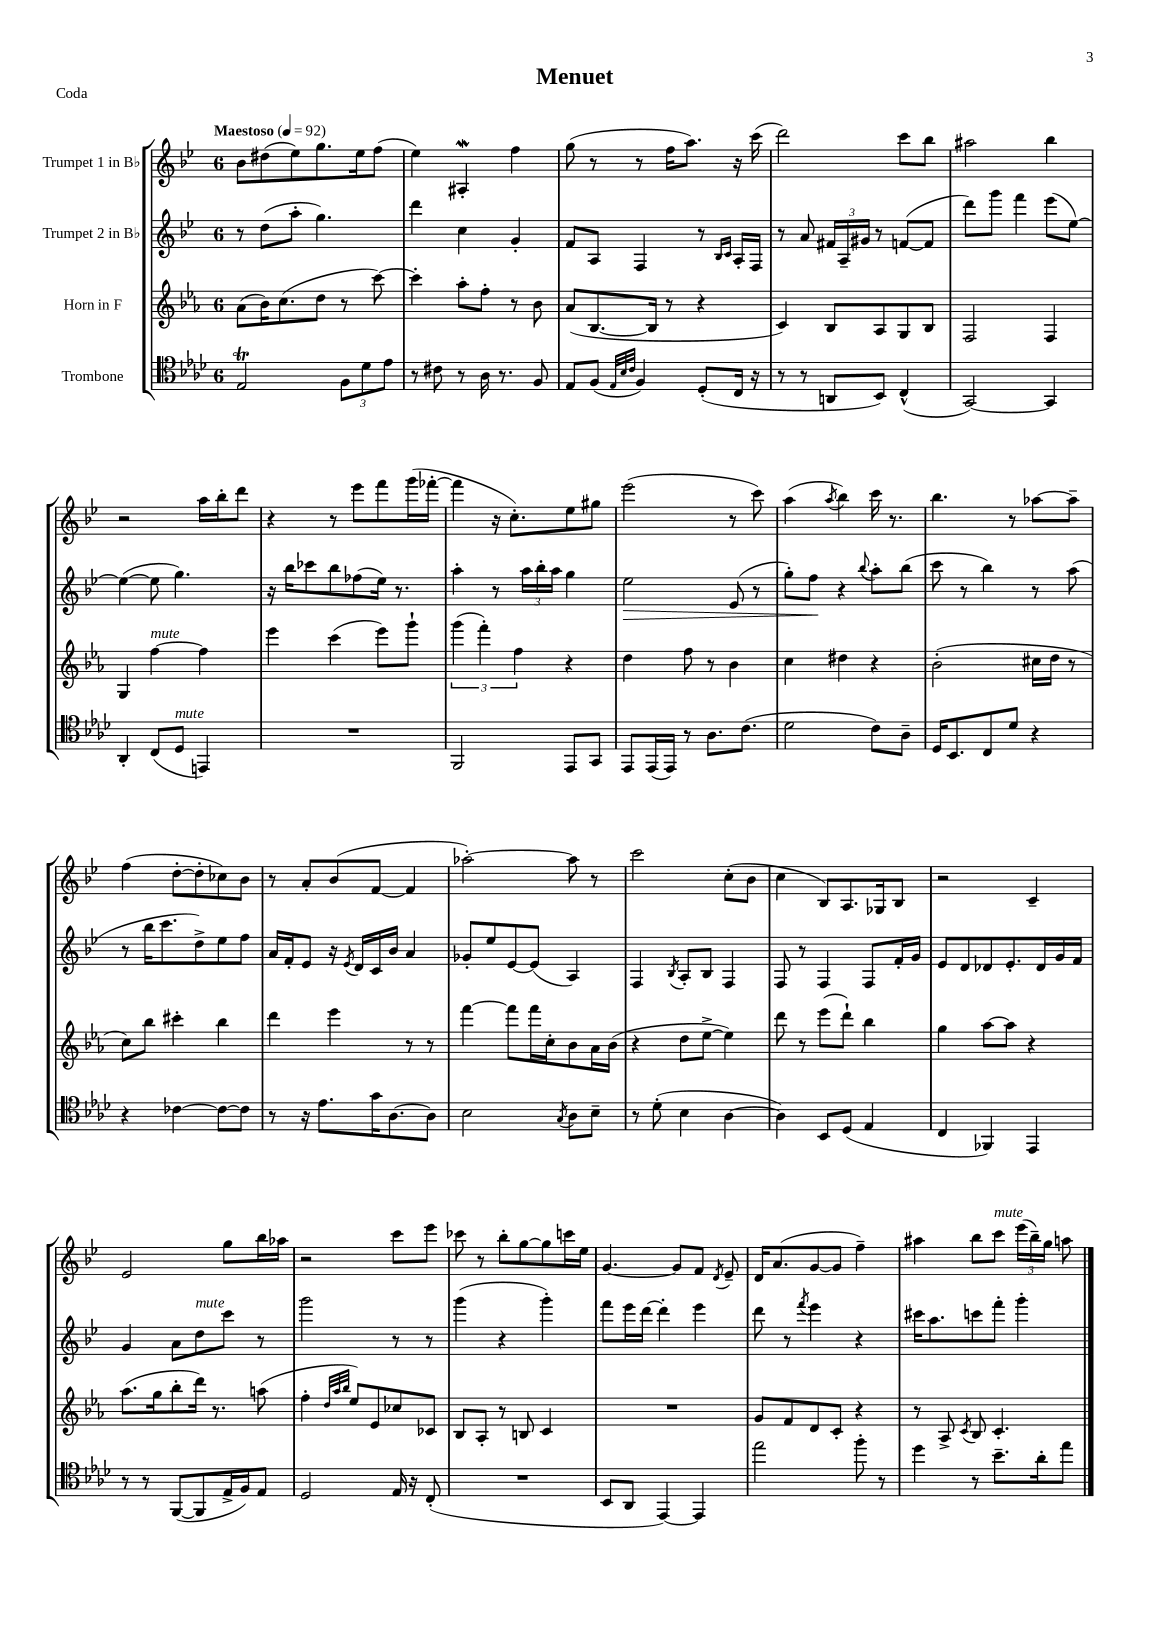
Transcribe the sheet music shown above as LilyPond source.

\header { title = "Menuet" piece = "Coda" }
<<
\new StaffGroup <<
\new Staff = "s0" \with { instrumentName = "Trumpet 1 in Bb" } {
    \clef treble \key bes \major \once \override Staff.TimeSignature.style = #'single-digit \time 6/8 \tempo "Maestoso" 4 = 92
    \autoBeamOff bes'8[ dis''8( ees''8) g''8. ees''16 f''8]( |
    ees''4) ais4-.\mordent f''4 |
    g''8( r8 r8 f''16[ a''8.]) r16 c'''16( |
    d'''2) c'''8[ bes''8] |
    ais''2 bes''4 |
    r2 a''16[ bes''16-. d'''8] |
    r4 r8 ees'''8[ f'''8 g'''16( fes'''16]~-. |
    fes'''4 r16 c''8.[-.) ees''8 gis''8] |
    ees'''2( r8 c'''8) |
    a''4( \acciaccatura { a''8 } bes''4) c'''16 r8. |
    bes''4. r8 aes''8[~ aes''8]-- |
    f''4( d''8[~-. d''8-. ces''8) bes'8] |
    r8 a'8[-. bes'8( f'8]~ f'4 |
    aes''2~-.) aes''8 r8 |
    c'''2 c''8[-.( bes'8] |
    c''4 bes8[) a8. ges16 bes8] |
    r2 c'4-- |
    ees'2 g''8[ bes''16 aes''16] |
    r2 c'''8[ ees'''8] |
    ces'''8 r8 bes''8[-. g''8~ g''8 c'''16 ees''16] |
    g'4.~ g'8[ f'8] \acciaccatura { d'8 } ees'8-- |
    d'16[ a'8.( g'8~ g'8] f''4--) |
    ais''4 bes''8[ c'''8]^\markup { \italic "mute" } \tuplet 3/2 { ees'''16[( bes''16--) g''16] } a''8 \bar "|." |
}
\new Staff = "s1" \with { instrumentName = "Trumpet 2 in Bb" } {
    \clef treble \key bes \major \once \override Staff.TimeSignature.style = #'single-digit \time 6/8
    \autoBeamOff r8 d''8[( a''8]-. g''4.) |
    d'''4 c''4 g'4-. |
    f'8[ a8] f4 r8 \grace { bes16[ c'16] } a16[-. f16] |
    r8 a'8 \tuplet 3/2 { fis'16[ a16-- gis'16] } r8 f'8[~( f'8] |
    d'''8[) g'''8] f'''4 ees'''8[( ees''8]~) |
    ees''4~( ees''8 g''4.) |
    r16 bes''16[ ces'''8 bes''8 fes''8( ees''16]) r8. |
    a''4-. r8 \tuplet 3/2 { a''16[ bes''16-. a''16] } g''4 |
    ees''2\> ees'8( r8 |
    g''8[-.) f''8]\! r4 \appoggiatura { bes''8 } a''8[-. bes''8]( |
    c'''8 r8 bes''4) r8 a''8( |
    r8 bes''16[ c'''8. d''8->) ees''8 f''8] |
    a'16[ f'16-. ees'8] r16 \acciaccatura { ees'8 } d'16[ c'16 bes'16] a'4 |
    ges'8[-. ees''8 ees'8~ ees'8]( a4) |
    f4 \acciaccatura { bes8 } a8[-. bes8] f4 |
    f8 r8 f4 f8[ f'16-. g'16] |
    ees'8[ d'8 des'8 ees'8.-. des'16 g'16 f'16] |
    g'4 a'8[ d''8^\markup { \italic "mute" } c'''8] r8 |
    g'''2 r8 r8 |
    g'''4( r4 g'''4-.) |
    f'''8[ ees'''16 d'''16]~ d'''4-. ees'''4 |
    d'''8 r8 \acciaccatura { f'''8 } ees'''4 r4 |
    cis'''16[ a''8. c'''8 f'''8]-. g'''4-. \bar "|." |
}
\new Staff = "s2" \with { instrumentName = "Horn in F" } {
    \clef treble \key ees \major \once \override Staff.TimeSignature.style = #'single-digit \time 6/8
    \autoBeamOff aes'8[( bes'16) c''8.( d''8] r8 c'''8~) |
    c'''4-. aes''8[-. f''8]-. r8 bes'8 |
    aes'8[( bes8.~ bes16] r8 r4 |
    c'4) bes8[ aes8 g8 bes8] |
    f2 f4 |
    g4 f''4~^\markup { \italic "mute" } f''4 |
    ees'''4 c'''4( ees'''8[) g'''8]-! |
    \tuplet 3/2 { g'''4( f'''4-.) f''4 } r4 |
    d''4 f''8 r8 bes'4 |
    c''4 dis''4 r4 |
    bes'2-.( cis''16[ d''16] r8 |
    c''8[) bes''8] cis'''4-. bes''4 |
    d'''4 ees'''4 r8 r8 |
    f'''4~ f'''8[ f'''16 c''16-. bes'8 aes'16 bes'16]( |
    r4 d''8[ ees''8]~-> ees''4) |
    d'''8 r8 ees'''8[( d'''8]-!) bes''4 |
    g''4 aes''8[~ aes''8] r4 |
    aes''8.[( g''16 bes''8-. d'''16]) r8. a''8( |
    f''4-. \grace { d''32[ aes''32 bes''32] } ees''8[) ees'8 ces''8 ces'8] |
    bes8[ aes8]-. r8 b8 c'4 |
    R2. |
    g'8[ f'8 d'8 c'8]-. r4 |
    r8 aes8-> \acciaccatura { c'8 } bes8 c'4.-. \bar "|." |
}
\new Staff = "s3" \with { instrumentName = "Trombone" } {
    \clef tenor \key aes \major \once \override Staff.TimeSignature.style = #'single-digit \time 6/8
    \autoBeamOff ees2\trill \tuplet 3/2 { f8[ des'8 ees'8] } |
    r8 cis'8 r8 aes16 r8. f8 |
    ees8[ f8]( \grace { ees32[ bes32 c'32] } f4) des8[-.( c16] r16 |
    r8 r8 a,8[ bes,8]) c4-^( |
    g,2~) g,4 |
    aes,4-. c8[( des8]^\markup { \italic "mute" } e,4) |
    R2. |
    f,2 ees,8[ g,8] |
    ees,8[ ees,16( ees,16]) r8 aes8.[ c'8.]( |
    des'2 c'8[) aes8]-- |
    des16[ bes,8. c8 des'8] r4 |
    r4 ces'4~ ces'8[~ ces'8] |
    r8 r16 ees'8.[ g'16 aes8.~ aes8] |
    bes2 \acciaccatura { g8 } aes8[ bes8]-- |
    r8 des'8-.( bes4 aes4~ |
    aes4) bes,8[ des8]( ees4 |
    c4 fes,4) ees,4 |
    r8 r8 f,8[~( f,8 ees16-> f16) ees8] |
    des2 ees16 r16 c8-.( |
    R2. |
    bes,8[ aes,8] ees,4~) ees,4 |
    ees''2 f''8-. r8 |
    des''4 r8 bes'8.[-- aes'16-. ees''8] \bar "|." |
}
>>
>>
\layout { \context { \Score \remove "Bar_number_engraver" } }
